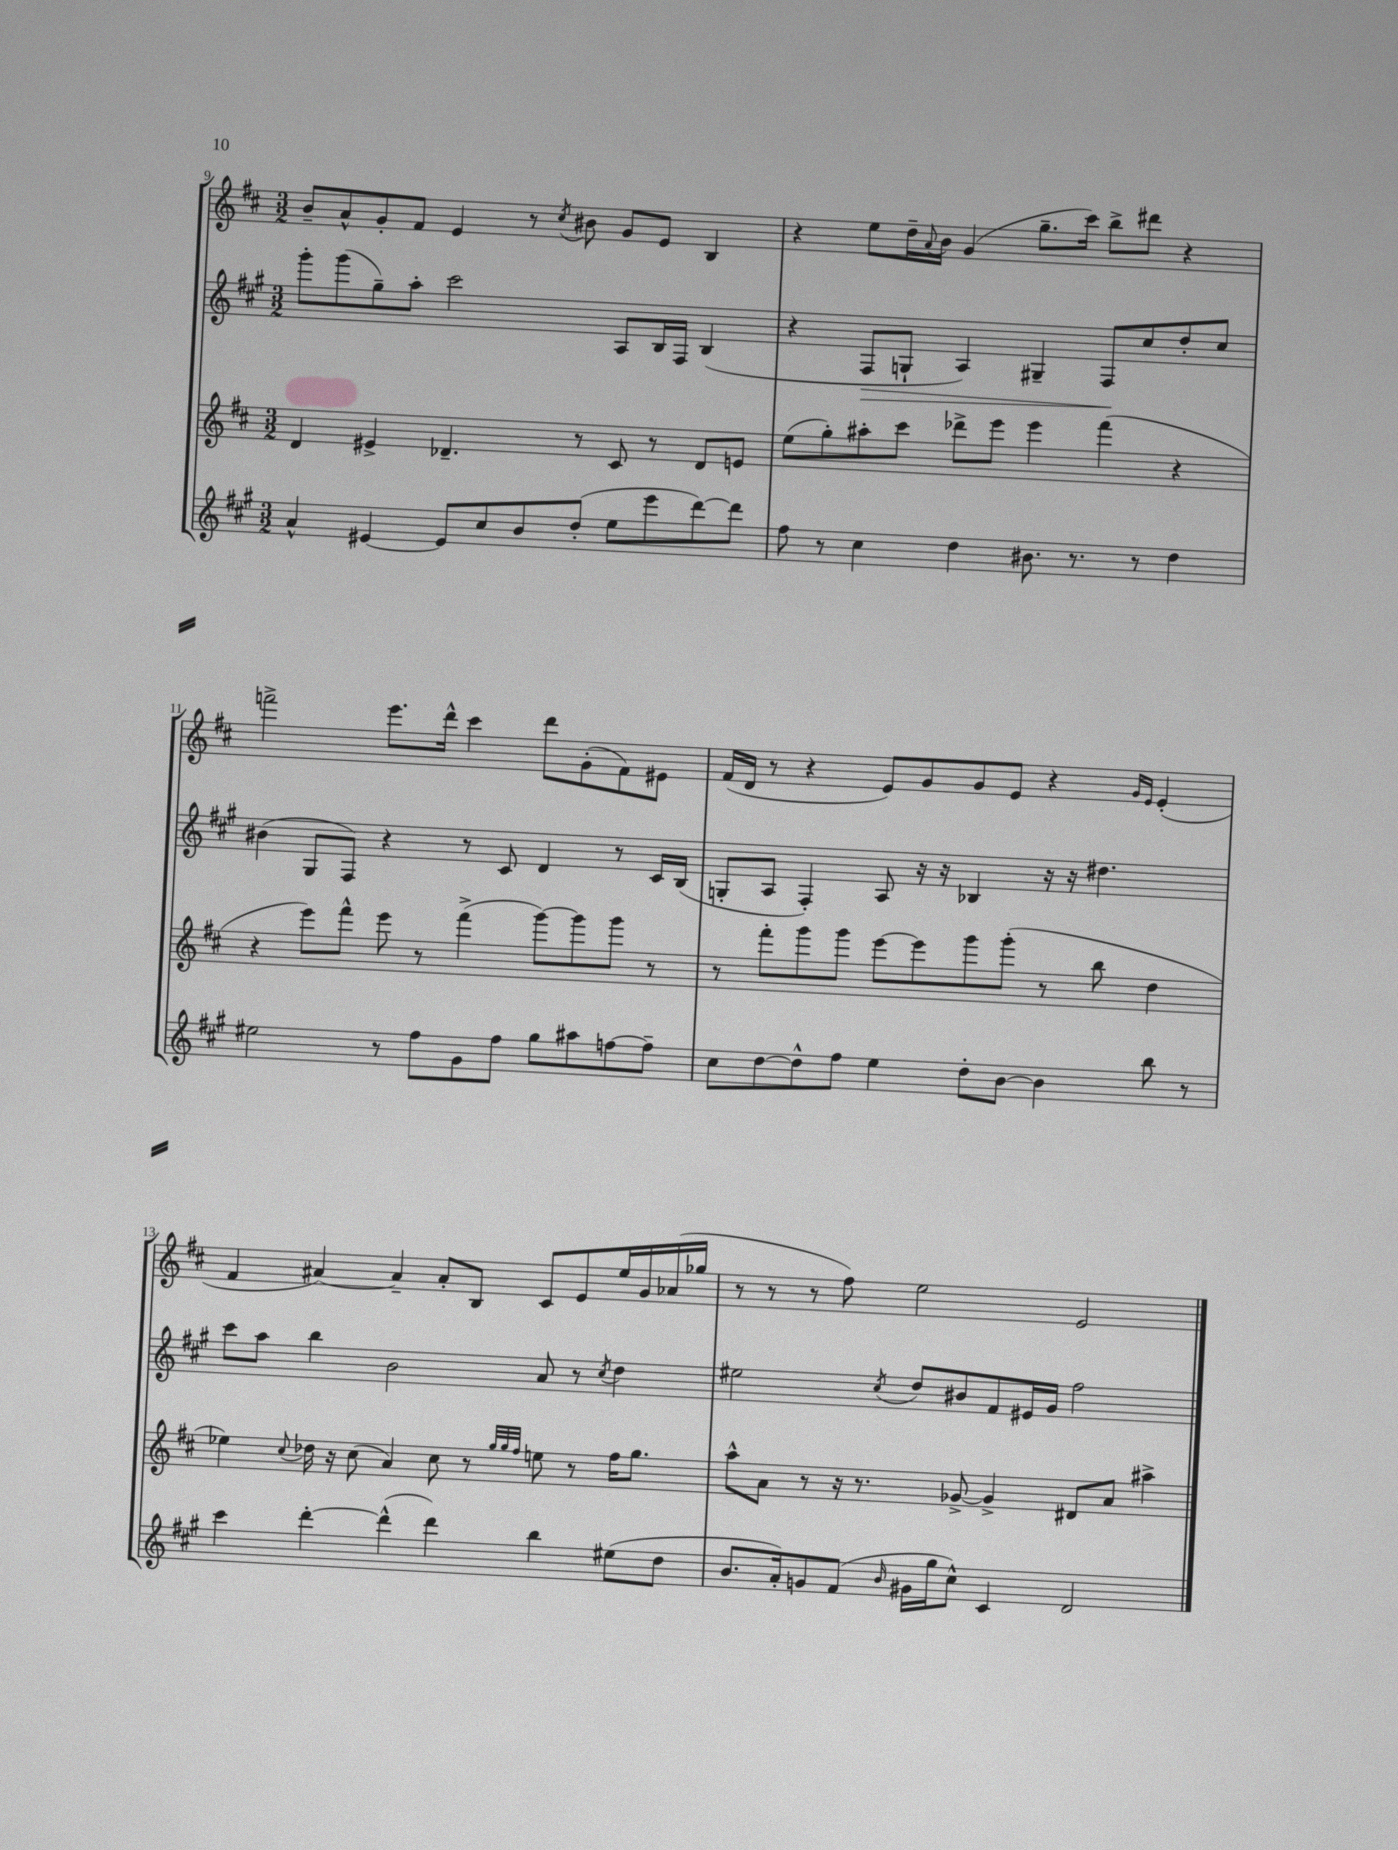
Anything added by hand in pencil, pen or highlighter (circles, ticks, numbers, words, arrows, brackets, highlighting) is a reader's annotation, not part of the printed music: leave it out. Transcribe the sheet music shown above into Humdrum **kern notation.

**kern	**kern	**kern	**dynam	**kern
*part4	*part3	*part2	*part2	*part1
*staff4	*staff3	*staff2	*staff2	*staff1
*clefG2	*clefG2	*clefG2	*	*clefG2
*k[f#c#g#]	*k[f#c#]	*k[f#c#g#]	*	*k[f#c#]
*M3/2	*M3/2	*M3/2	*	*M3/2
=9	=9	=9	=9	=9
4a^^/	4d/	8ggg#'\L	.	8b~/L
.	.	(8ggg#\	.	8a^^/
[4e#X/	4e#X^/	8gg#~\)	.	8g'/
.	.	8aa'\J	.	8f#/J
8e#/L]	4.d-X~/	2ccc#\	.	4e/
8cc#/	.	.	.	.
8b/	.	.	.	8r
.	.	.	.	8qcc#/
(8dd'/J	8r	.	.	8b#X\
8ee\L	8c#/	8A/L	.	8g/L
8eee\	8r	16B/L	.	8e/J
.	.	16F#/JJ	.	.
[8ddd\)	8d-/L	(4B/	.	4B/
8ddd\J]	8en/J	.	.	.
=10	=10	=10	=10	=10
8ff#\	(8ee\L	4r	.	4r
8r	8gg'\)	.	.	.
!	!	!	!LO:HP:b	!
4cc#\	8aa#X'\	8F#/L	>	8ee\L
.	8ccc#\J	8Gn`/J	.	16dd~\L
.	.	.	.	8qqa/
.	.	.	.	16b\JJ
4dd\	8ddd-X^\L	4A/)	.	(4g/
.	8eee\J	.	.	.
8.b#X\	4eee\	4G#X~/	.	8.gg~\L
8.r	.	.	.	16ccc#\Jk)
.	(4fff#\	8F#/L	.	8bb^\L
8r	.	8cc#/	]	8ddd#X\J
4dd\	4r	8dd'/	.	4r
.	.	8cc#/J	.	.
!!LO:LB:g=z
=11	=11	=11	=11	=11
2ee#X\	4r	(4b#X\	.	2fffn^\
.	8eee\L)	8G#/L	.	.
.	8fff#^^\J	8F#/J)	.	.
8r	8eee\	4r	.	8.eee\L
8ff#\L	8r	.	.	.
.	.	.	.	16ddd^^\Jk
8g#\	(4fff#^\	8r	.	4ccc#\
8ff#\J	.	8c#/	.	.
8gg#\L	[8ggg\L)	4d/	.	8ddd\L
8aa#X\	8ggg\]	.	.	(8g'\
[8ffn\	8ggg\J	8r	.	8f#\)
8ff~\J]	8r	16c#/LL	.	8e#X\J
.	.	(16B/JJ	.	.
=12	=12	=12	=12	=12
8cc#\L	8r	8Gn'/L	.	(16f#/LL
.	.	.	.	16d/JJ
[8dd\	8fff#'\L	8A/J	.	8r
8dd^^\]	8ggg\	4F#'/)	.	4r
8ff#\J	8ggg\J	.	.	.
4ee\	[8eee\L	8A/	.	8e/L)
.	8eee\]	16r	.	8g/
.	.	16r	.	.
8dd'\L	8ggg\	4B-X/	.	8g/
[8b\J	(8ggg'\J	.	.	8e/J
4b\]	8r	16r	.	4r
.	.	16r	.	.
.	8bb\	4.dd#X\	.	.
.	.	.	.	16qqg/LL
.	.	.	.	16qqe/JJ
8bb\	4dd\	.	.	(4e'/
8r	.	.	.	.
!!LO:LB:g=z
=13	=13	=13	=13	=13
4ccc#\	4ee-X\)	8ccc#\L	.	4f#/
.	.	8aa\J	.	.
.	8qqcc#/	.	.	.
[4ddd'\	16dd-X\	4bb\	.	[4a#X/)
.	16r	.	.	.
.	(8cc#\	.	.	.
(4ddd^^\]	4a/)	2b\	.	4a#~/]
4ddd\)	8cc#\	.	.	8a#'/L
.	8r	.	.	8B/J
.	32qqgg/LLL	.	.	.
.	32qqgg/	.	.	.
.	32qqff#/JJJ	.	.	.
4bb\	8een\	8a/	.	8c#/L
.	8r	8r	.	8e/
.	.	8qcc#/	.	.
(8ee#X\L	16ff#\KL	4dd\	.	16ee/L
.	8.gg\J	.	.	16g/
8dd\J	.	.	.	(16a-X/
.	.	.	.	16gg-X/JJ
=14	=14	=14	=14	=14
8.b/L	8aa^^\L	2ee#X\	.	8r
.	8a\J	.	.	8r
16a'/k)	.	.	.	.
8gn/	8r	.	.	8r
(8f#/J	16r	.	.	8ff#\)
.	8.r	.	.	.
16qqb/	.	8qcc#/	.	.
16g#X\LL	.	8dd/L	.	2ee\
16gg#\J	.	.	.	.
8cc#^^\J)	[8g-X^/	8b#X/	.	.
4c#/	4g-^/]	8f#/	.	.
.	.	16e#X/L	.	.
.	.	16g#/JJ	.	.
2d/	8d#X/L	2ff#\	.	2e/
.	8a/J	.	.	.
.	4aa#X^\	.	.	.
==	==	==	==	==
*-	*-	*-	*-	*-
